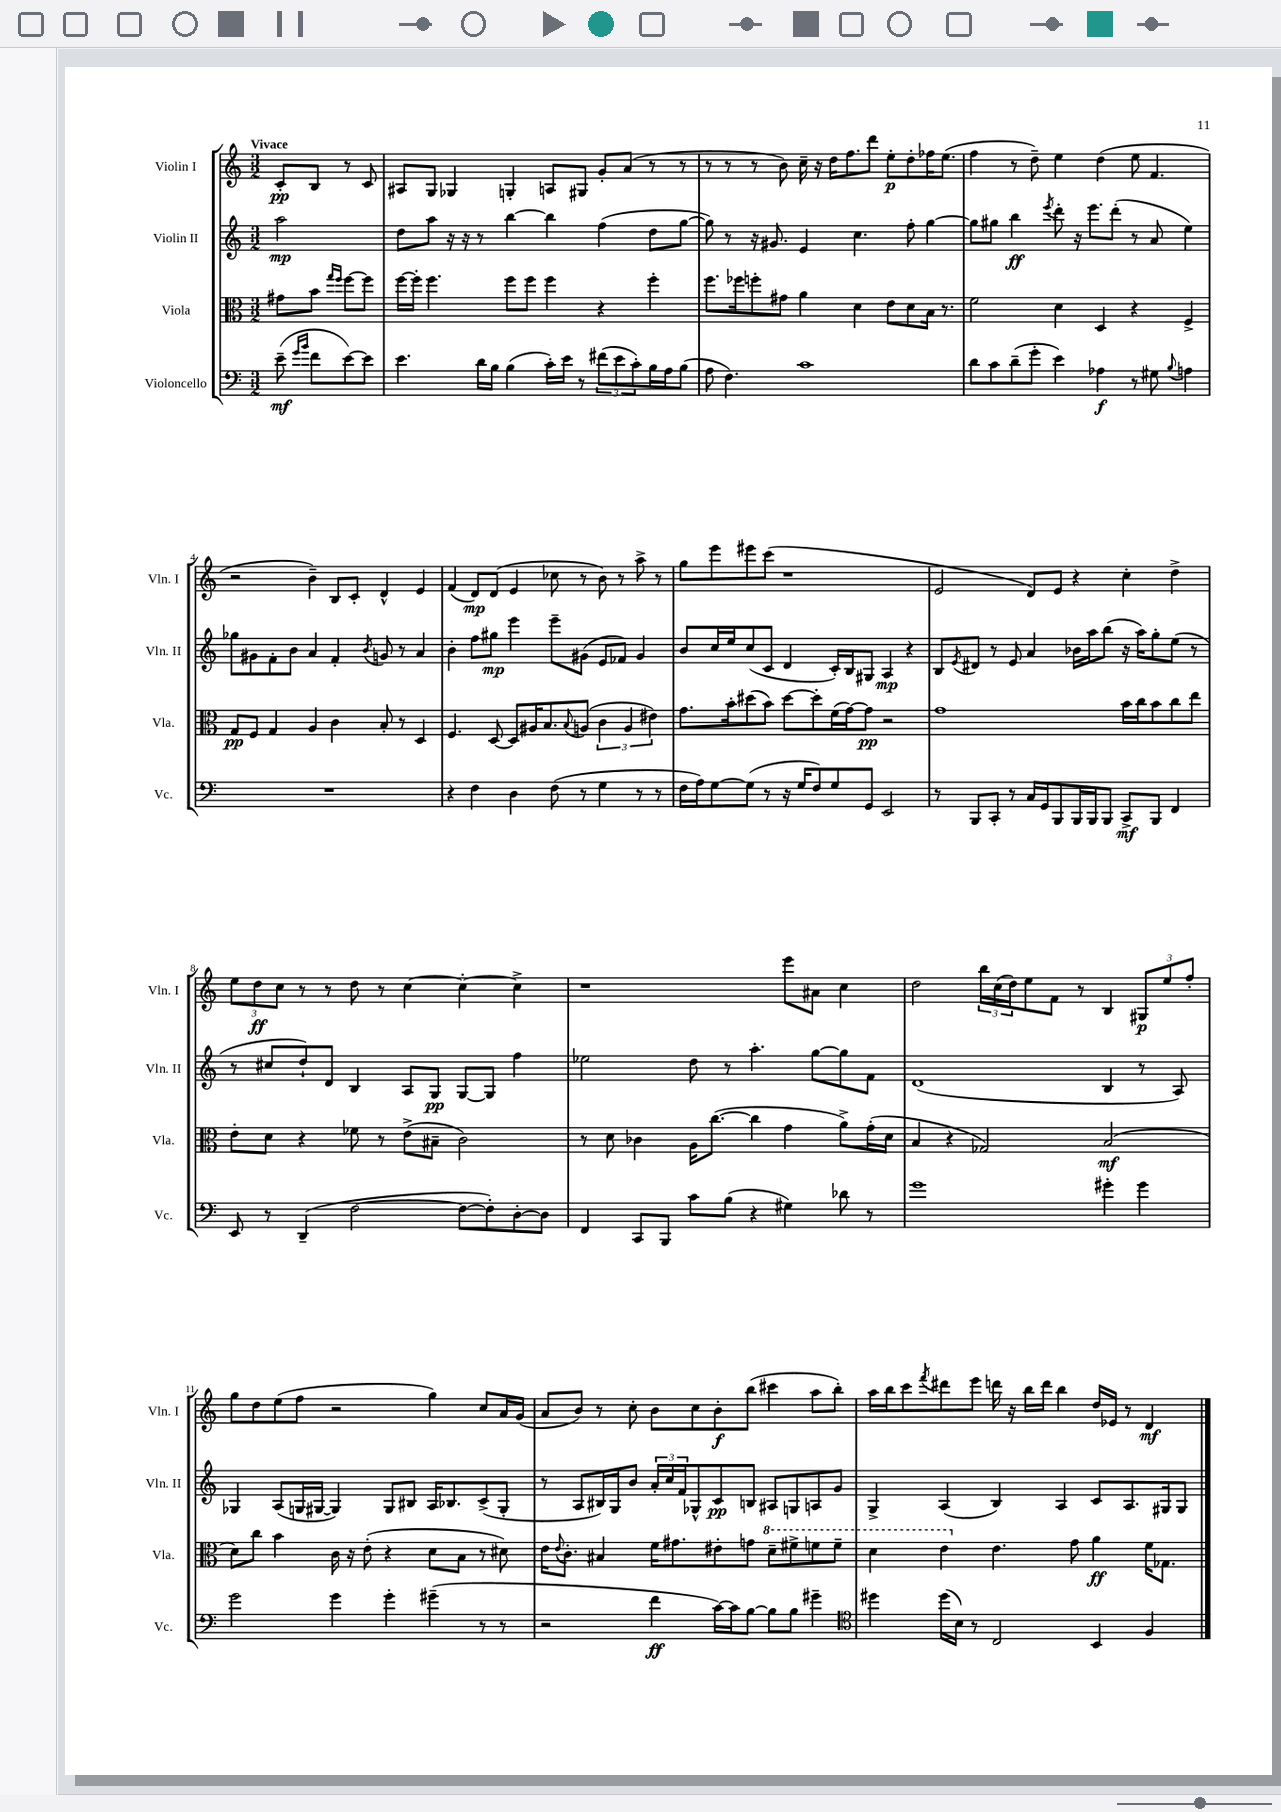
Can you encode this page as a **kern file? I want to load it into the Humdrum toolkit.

**kern	**kern	**kern	**kern
*staff4	*staff3	*staff2	*staff1
*clefF4	*clefC3	*clefG2	*clefG2
*k[]	*k[]	*k[]	*k[]
*M3/2	*M3/2	*M3/2	*M3/2
(8e~\	8g#\L	2aa\	8c'/L
16qqg/LL	.	.	.
16qqb/JJ	.	.	.
8f\L	8b\J	.	8B/J
.	16qqgg/LL	.	.
.	16qqff/JJ	.	.
[8e\)	[8ff\L	.	8r
8e\]J	8ff\]J	.	8c/
=	=	=	=
4.e\	[16ff\LL	8dd\L	8A#/L
.	16ff'\]JJ	.	.
.	4.ff\	8aa\J	8G/J
.	.	16r	4G-/
.	.	16r	.
16d\LL	.	8r	.
16B\JJ	.	.	.
(4B\	8ff\L	[4bb\	4G'/
.	8ff\J	.	.
16c'\LL)	4ff\	4bb\]	8A/L
16e\JJ	.	.	.
8r	.	.	8G#/J
(12f#\L	4r	(4ff\	8g'/L
12e\	.	.	.
.	.	.	(8a/J
12c'\)	.	.	.
16B\L	4ff'\	8dd\L	8r
16A\J	.	.	.
(8B\J	.	[8gg\J	8r
=	=	=	=
8A\	8.ff\L	8gg\])	8r
4.F\)	.	8r	8r
.	16ff-\k	.	.
.	8ff'\	16r	8r
.	.	8.g#/	.
.	8g#\J	.	8b\)
1c	4a\	4e/	16cc~\
.	.	.	16r
.	.	.	16dd\LK
.	.	.	8.ff\
.	4d\	4.cc\	.
.	.	.	8ddd\J
.	8e\L	.	8ee'\L
.	8d\	8ff'\	8dd'\
.	16B\Jk	[4gg\	16ff-\K
.	8.r	.	(8.ee\J
=	=	=	=
8d\L	2f\	8gg\]L	4ff\
8c\	.	8gg#\J	.
(8d~\	.	4bb\	8r
8g'\J	.	.	8dd~\)
.	.	8qeee/	.
4e\)	4d\	8ddd'\	4ee\
.	.	16r	.
.	.	8.eee\L	.
4A-\	4D/	.	(4dd\
.	.	(8ddd'\J	.
8r	4r	8r	8ee\
8G#\	.	8a/	4.f/
8qqB/	.	.	.
4A\	4F^/	4ee\)	.
=	=	=	=
1.r	8G/L	8gg-\L	2r
.	8F/J	8g#\	.
.	4G/	8f'\	.
.	.	8b\J	.
.	4A/	4a/	4b~\)
.	4c\	4f'/	8B/L
.	.	.	8c'/J
.	.	8qb/	.
.	8B'/	8g/	4d^^/
.	8r	8r	.
.	4D/	4a/	4e/
=	=	=	=
4r	4.F/	4b'\	(4f/
4F\	.	8ff\L	8d/L)
.	[8D/	8gg#\J	(8d/J
4D\	8D/]L	4eee\	4e/
.	16A#/K	.	.
.	8.B/	.	.
(8F\	.	8eee~\L	8cc-\
.	8qqB/	.	.
8r	(8A/J	(8g#\J	8r
4G\	6c\	8e/L	8b\)
.	.	8f-/J)	8r
.	6A/	.	.
8r	.	4g#/	8aa^\
.	6e#\)	.	.
8r	.	.	8r
=	=	=	=
16F\LL	8.g\L	8b/L	8gg\L
16A\J)	.	.	.
[8G\	.	16cc/L	8eee\
.	16b'\k	16ee/J	.
(8G\]J	(8dd#\	(8cc/	8eee#\
8r	8b\J)	8c/J	(8ccc\J
16r	[8dd#\L	4d/	1r
16G/LK	.	.	.
8F/)	8dd#'\]	.	.
8G/	(16f\L	16c'/LL)	.
.	[16g\J)	16B/J	.
8GG/J	8g\]J	8G#/J	.
2EE/	2r	4A/	.
.	.	4r	.
=	=	=	=
8r	1g	8B/L	2e/
.	.	8qe/	.
8BBB/L	.	8d#/J	.
8CC'/J	.	8r	.
8r	.	8e/	.
16C/LL	.	4a/	8d/L)
16GG/J	.	.	.
8BBB/	.	.	8e/J
16BBB/L	.	16b-\LL	4r
16BBB/J	.	16aa\J	.
8BBB/J	.	(8bb\J	.
8CC^/L	16b\LL	16r	4cc'\
.	16cc\J	16aa\LK)	.
8BBB/J	8b\	8gg'\	.
4FF/	8cc\	(8ee\J	4dd^\
.	8ee\J	8r	.
=	=	=	=
8EE/	8e'\L	8r	12ee\L
.	.	.	12dd\
8r	8d\J	8cc#/L	.
.	.	.	12cc\J
(4DD~/	4r	8dd`/)	8r
.	.	8d/J	8r
[2F\	8f-\	4B/	8dd\
.	8r	.	8r
.	(8e^\L	8A/L	[4cc\
.	8B#~\J	8G/J	.
8F\_L	2c\)	[8G/L	4cc'\_
8F'\])	.	8G/]J	.
[8D'\	.	4ff\	4cc^\]
8D\]J	.	.	.
=	=	=	=
4FF/	8r	2ee-\	1r
.	8d\	.	.
8CC/L	4c-\	.	.
8BBB/J	.	.	.
8c\L	16A\LK	8dd\	.
.	([8.cc\J	.	.
(8B\J	.	8r	.
4r	4cc\]	4.aa'\	.
4G#\)	4g\	.	8eee\L
.	.	[8gg\L	8a#\J
8d-\	8a^\L)	8gg\]	4cc\
8r	(16g'\L	8f\J	.
.	16d\JJ	.	.
=	=	=	=
1g	4B/	(1d	2dd\
.	4r	.	.
.	2G-/)	.	24bb\LL
.	.	.	(24cc\
.	.	.	24dd\J)
.	.	.	8ee\
.	.	.	8f\J
.	.	.	8r
4g#'\	(2B/	4B/	4B/
4g#\	.	8r	12G#/L
.	.	.	12ee/
.	.	8A/)	.
.	.	.	12ff'/J
=	=	=	=
2g\	8d\L)	4G-/	8gg\L
.	8cc\J	.	8dd\
.	4b\	(8A/L	(8ee\
.	.	16G/L	8ff\J
.	.	[16G#/JJ	.
4g\	16c\	4G#/])	2r
.	16r	.	.
.	(8e'\	.	.
4g'\	4r	8G#/L	.
.	.	8B#/J	.
(4g#~\	8d\L	16A/LK	4gg\)
.	.	8.B-/	.
.	8B\J	.	.
8r	8r	(8c^/	8cc/L
8r	8d#\)	8G#'/J	16a/L
.	.	.	(16g/JJ
=	=	=	=
2r	16e\LK	8r	8a/L
.	8qqe/	.	.
.	8.c'\J	.	.
.	.	8A/L	8b/J)
.	4B#/	16B#/L)	8r
.	.	16G/J	.
.	.	8b/J	8cc'\
4f\	16f\LK	24a'/LL	8b\L
.	.	24cc/	.
.	8.g#\	.	.
.	.	24f/J	.
.	.	8G-^^/	8cc\
[16c\LL)	8e#'\	8c/	8b'\
16c\]J	.	.	.
[8B\J	8g\J	8B/J	(8bb\J
8B\]L	8dd~\L	8A#/L	4ccc#\
8B\J	8ff#^\	8G/	.
4g#~\	8ff\	8A/	8aa\L
.	8ff~\J	8g/J	8bb'\J)
=	=	=	=
*clefC4	*	*	*
4dd#\	4dd\	4G^/	16aa\LL
.	.	.	16bb\J
.	.	.	8ccc\
.	.	.	8qfff/
(16dd#\LL	4ee\	(4A/	8ddd#\
16B\JJ)	.	.	.
8r	.	.	8eee\J
2C/	4.e\	4B/)	16ddd\
.	.	.	16r
.	.	.	16bb\LL
.	.	.	16ddd\JJ
.	.	4A/	4bb\
.	8g\	.	.
4BB/	4a\	8c/L	16dd/LL
.	.	.	16e-/JJ
.	.	8.A/	8r
4F/	16f\LK	.	4d/
.	8.G-\J	16G#/k	.
.	.	8G#/J	.
==	==	==	==
*-	*-	*-	*-
